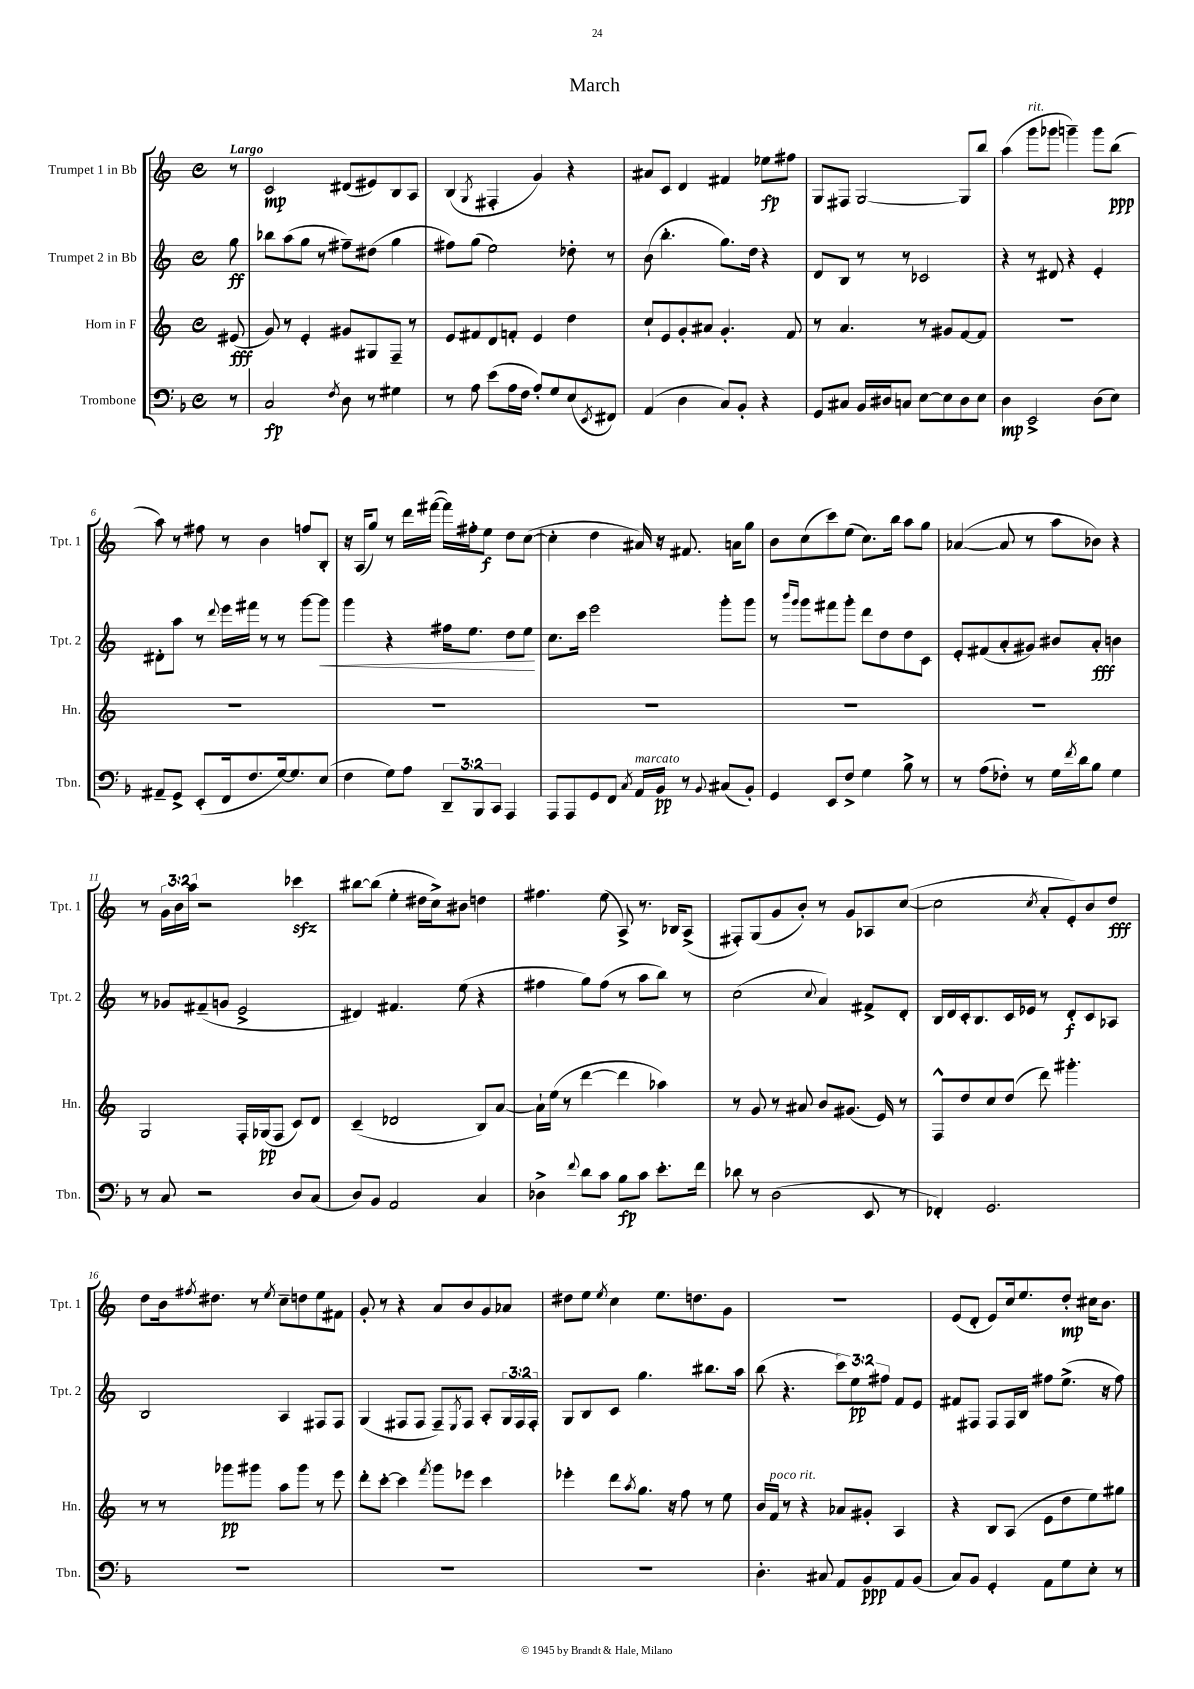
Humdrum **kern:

**kern	**kern	**kern	**kern
*staff4	*staff3	*staff2	*staff1
*clefF4	*clefG2	*clefG2	*clefG2
*k[b-]	*k[]	*k[]	*k[]
*M4/4	*M4/4	*M4/4	*M4/4
*met(c)	*met(c)	*met(c)	*met(c)
8r	(8e#	8gg	8r
=	=	=	=
2C	8g)	8bb-	2c
.	8r	(8aa	.
.	4e'	8gg	.
.	.	8r	.
8qF	.	.	.
8D	8g#	8ff#~)	(8d#
8r	8G#	(8dd#	8e#)
4G#	8F~	4gg	8B
.	8r	.	8A
=	=	=	=
8r	8e	8ff#)	(4B
8A	8f#	(8gg	.
.	.	.	8qG
(8e	8d	2ee)	4F#'
16A	8f'	.	.
16F	.	.	.
8A')	4e	.	4g)
8G	.	.	.
(8E	4dd	8dd-'	4r
8qEE	.	.	.
8FF#)	.	8r	.
=	=	=	=
(4AA	8cc`	(8b	8a#
.	8e	4.bb'	8c
4D	8g'	.	4d
.	8a#	.	.
8C)	4.g'	8.gg)	4f#
8BB-'	.	.	.
.	.	16dd	.
4r	.	4r	8ee-
.	8f	.	8ff#
=	=	=	=
8GG	8r	8d	8G
8C#	4.a	8B	8F#
16BB-	.	8r	[2G
16D#	.	.	.
8C	.	8r	.
[8E	8r	2c-	.
8E]	8g#	.	.
8D#	[8f	.	8G]
8E	8f]	.	8bb
=	=	=	=
4D	1r	4r	(4aa
2EE^	.	8r	8ggg
.	.	8d#	8ggg-
.	.	4r	4ggg~)
(8D	.	4e'	8ggg
8E)	.	.	(8bb
=	=	=	=
8AA#~	1r	8d#'	8aa)
8GG^	.	8aa	8r
(8EE'	.	8r	8ff#
.	.	8qqddd	.
16FF	.	16eee	8r
8.F	.	16fff#	.
.	.	8r	4b
[16G)	.	8r	.
8.G]	.	.	.
.	.	[8ggg	8ff
(8E	.	8ggg]	8B'
=	=	=	=
4F	1r	4ggg	16r
.	.	.	(16A
.	.	.	8gg)
8G)	.	4r	8r
8A	.	.	16ddd
.	.	.	([16fff#
12DD~	.	16ff#	16fff#])
.	.	8.ee	16ff#'
12BBB-	.	.	.
.	.	.	8ee
12CC	.	.	.
4AAA	.	8dd	8dd
.	.	8ee	([8cc
=	=	=	=
8AAA	1r	8.cc	4cc']
8AAA	.	.	.
.	.	16ccc	.
8GG	.	2eee	4dd
8FF	.	.	.
8qC	.	.	.
16AA	.	.	16a#)
16BB-	.	.	16r
8r	.	.	8.f#
8qqBB-	.	.	.
(8C#	.	8ggg'	.
.	.	.	16a
8BB-')	.	8ggg	8gg
=	=	=	=
4GG	1r	8r	8b
.	.	16qqbbb	.
.	.	16qqggg	.
.	.	8ggg	(8cc
8EE	.	8fff#	8ccc)
8F^	.	8ggg'	(8ee
4G	.	8ddd	8.cc)
.	.	8dd	.
.	.	.	16bb
8B-^	.	8dd	8aa
8r	.	8c	8gg
=	=	=	=
8r	1r	8e'	([4a-
(8A	.	(8f#	.
8F-')	.	8a'	8a-]
8r	.	8g#)	8r
16G	.	8b#	8aa
8qf	.	.	.
16d	.	.	.
8B-	.	8a'	8b-)
4G	.	4b	4r
=	=	=	=
8r	2G	8r	8r
8C	.	8g-	24g
.	.	.	24b
.	.	.	24aa
2r	.	(8f#~	2r
.	.	8g	.
.	16F'	2e^	.
.	(16G-	.	.
.	8F	.	.
8D	8c)	.	4ccc-
(8C	8d	.	.
=	=	=	=
8D)	(4c~	4d#)	[8bb#
8BB-	.	.	(8bb#]
2AA	2d-	4.f#	4ee'
.	.	.	16dd#
.	.	.	16cc^)
.	.	(8ee	8b#
4C	8B)	4r	4dd
.	[8a	.	.
=	=	=	=
4D-^	16a`]	4ff#	4.ff#
.	(16ee	.	.
.	8r	.	.
8qqf	.	.	.
8d	[4ddd	8gg)	.
8c	.	(8ff#	(8ee
8B-	4ddd]	8r	8A^)
8c	.	8aa	8.r
8.e'	4aa-)	8bb)	.
.	.	.	16B-
.	.	8r	(8A^
16f	.	.	.
=	=	=	=
8d-	8r	(2cc	8F#')
8r	8g	.	(8G
(2D	8r	.	8g
.	8a#	.	8b')
.	.	8qqcc	.
.	8b	4a)	8r
.	(8.g#	.	8g
8EE	.	8f#^	8A-
.	16e)	.	.
8r	8r	8d'	([8cc
=	=	=	=
4FF-')	8F^^	16B	2cc]
.	.	16d	.
.	8dd	16c'	.
.	.	8.B	.
2.GG	8cc	.	.
.	(8dd	16c	.
.	.	16e-	.
.	.	.	8qcc
.	8ddd)	8r	8a'
.	4.ggg#'	8d'	8e')
.	.	8c	8b
.	.	8A-	8dd
=	=	=	=
1r	8r	2B	8dd
.	8r	.	16b
.	.	.	8qff#
.	.	.	8.dd#
.	8ggg-	.	.
.	8ggg#	.	8r
.	.	.	8qee
.	8aa	4A	8cc~
.	8ggg#	.	8dd
.	8r	8F#	8ee
.	8eee	8F#	8f#
=	=	=	=
1r	8ddd'	(4G	8g'
.	[8ccc'	.	8r
.	4ccc]	8F#	4r
.	.	8F#	.
.	8qfff	.	.
.	8ggg	8F#~)	8a
.	.	8qE	.
.	8eee-	8F#	8b
.	4ccc	8A'	8g
.	.	24G	8a-
.	.	24F#	.
.	.	24F#'	.
=	=	=	=
1r	4eee-'	8G	8dd#
.	.	8B	8ee
.	.	.	8qee
.	8ddd	8c	4cc
.	8qaa	.	.
.	8.gg	4.gg	.
.	.	.	8.ee
.	16r	.	.
.	8ff	.	.
.	.	.	8.dd
.	8r	8.bb#	.
.	8ee	.	8g
.	.	16aa	.
=	=	=	=
4.D'	16b	(8bb	1r
.	16f	.	.
.	8r	4.r	.
.	4r	.	.
8C#	.	.	.
8AA	8a-	12ccc)	.
.	.	12ee	.
8BB-	8g#'	.	.
.	.	12ff#	.
8AA	4A	8f	.
(8BB-	.	8e	.
=	=	=	=
8C)	4r	8f#	(8e
8BB-	.	8F#	8d'
4GG'	8B	8F#	8e)
.	(8A	16F#	16cc
.	.	16B	8.ee
8AA	8e	8ff#	.
8G	8dd	(8.ee^	8dd'
8E'	8ee)	.	16cc#
.	.	16r	8.b
8r	8gg#	8ff#)	.
==	==	==	==
*-	*-	*-	*-
